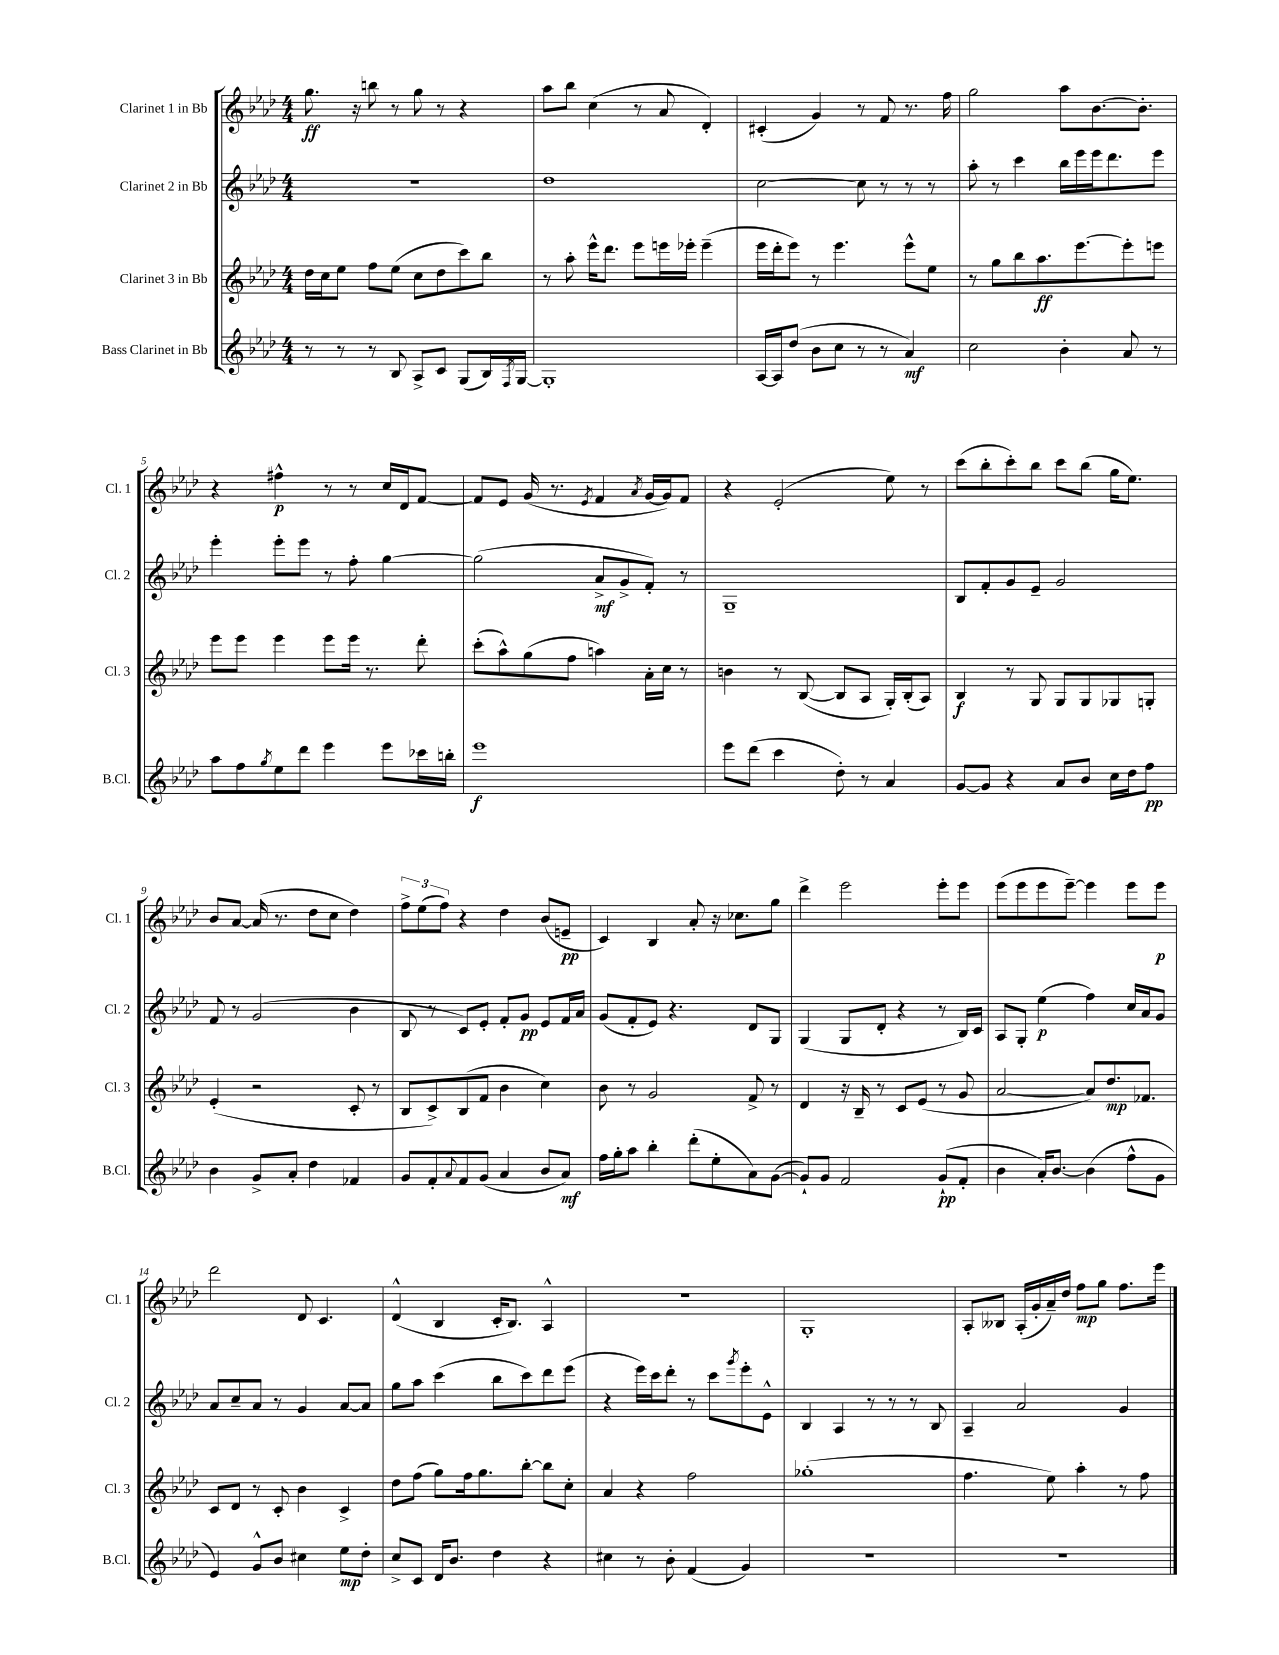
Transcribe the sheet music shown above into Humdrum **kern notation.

**kern	**kern	**kern	**kern
*staff4	*staff3	*staff2	*staff1
*clefG2	*clefG2	*clefG2	*clefG2
*k[b-e-a-d-]	*k[b-e-a-d-]	*k[b-e-a-d-]	*k[b-e-a-d-]
*M4/4	*M4/4	*M4/4	*M4/4
8r	16dd-	1r	8.gg
.	16cc	.	.
8r	8ee-	.	.
.	.	.	16r
8r	8ff	.	8bb
8B-	(8ee-	.	8r
8A-^	8cc	.	8gg
8c	8dd-	.	8r
(8G	8ccc)	.	4r
16B-)	8bb-	.	.
8qF	.	.	.
[16G	.	.	.
=	=	=	=
1G']	8r	1dd-	8aa-
.	8aa-'	.	8bb-
.	16eee-^^	.	(4cc
.	8.ddd-	.	.
.	8eee-	.	8r
.	16eee	.	8a-
.	16eee-'	.	.
.	(4eee-~	.	4d-')
=	=	=	=
[16A-	16eee-	[2cc	(4c#'
16A-]	16ddd-'	.	.
(8dd-	8eee-)	.	.
8b-	8r	.	4g)
8cc	4.eee-	.	.
8r	.	8cc]	8r
8r	.	8r	8f
4a-)	8eee-^^	8r	8.r
.	8ee-	8r	.
.	.	.	16ff
=	=	=	=
2cc	8r	8aa-'	2gg
.	8gg	8r	.
.	8bb-	4ccc	.
.	8.aa-	.	.
4b-'	.	16bb-	8aa-
.	[8.eee-	16eee-	.
.	.	16eee-	[8.b-
.	.	8.ddd-	.
8a-	8eee-']	.	.
.	.	.	8.b-']
8r	8eee	8eee-	.
=	=	=	=
8aa-	8eee-	4eee-'	4r
8ff	8eee-	.	.
8qgg	.	.	.
8ee-	4eee-	8eee-'	4ff#^^
8ddd-	.	8eee-	.
4eee-	8eee-	8r	8r
.	16eee-	8ff'	8r
.	8.r	.	.
8eee-	.	[4gg	16cc
.	.	.	16d-
16ccc-	8ddd-'	.	[8f
16bb'	.	.	.
=	=	=	=
1eee-	(8ccc'	(2gg]	8f]
.	8aa-^^)	.	8e-
.	(8gg	.	(16g
.	.	.	8.r
.	8ff	.	.
.	.	.	8qe-
.	4aa)	8a-^	4f
.	.	8g^	.
.	.	.	8qa-
.	16a-'	8f')	[16g
.	16cc	.	16g])
.	8r	8r	8f
=	=	=	=
8eee-	4b	1G~	4r
(8ddd-	.	.	.
4ccc	8r	.	(2e-'
.	([8B-	.	.
8dd-')	8B-]	.	.
8r	8A-	.	.
4a-	16G')	.	8ee-)
.	(16B-'	.	.
.	8A-)	.	8r
=	=	=	=
[8g	4B-	8B-	(8ccc
8g]	.	8f'	8bb-'
4r	8r	8g	8ccc')
.	8G	8e-~	8bb-
8a-	8G	2g	8ccc
8b-	8G	.	(8bb-
16cc	8G-	.	16gg
16dd-	.	.	8.ee-)
8ff	8G'	.	.
=	=	=	=
4b-	(4e-'	8f	8b-
.	.	8r	[8a-
8g^	2r	(2g	(16a-]
.	.	.	8.r
8a-'	.	.	.
4dd-	.	.	8dd-
.	.	.	8cc
4f-	8c'	4b-	4dd-)
.	8r	.	.
=	=	=	=
8g	8B-	8B-	12ff^
.	.	.	(12ee-
8f'	8c^)	8r	.
.	.	.	12ff)
8qqa-	.	.	.
8f	(8B-	8c)	4r
(8g	8f	8e-'	.
4a-	4b-	8f'	4dd-
.	.	8g	.
8b-	4cc)	8e-	(8b-
8a-)	.	16f	8e~
.	.	16a-	.
=	=	=	=
16ff	8b-	(8g	4c)
16gg'	.	.	.
8aa-	8r	8f'	.
4bb-'	2g	8e-)	4B-
.	.	4.r	.
(8ddd-'	.	.	8a-'
8ee-'	.	.	16r
.	.	.	8.cc-
8a-)	8f^	8d-	.
([8g	8r	8G	8gg
=	=	=	=
8g`])	4d-	(4G	4ddd-^
8g	.	.	.
2f	16r	8G	2eee-
.	16B-~	.	.
.	8r	8d-'	.
.	8c	4r	.
.	(8e-	.	.
(8g`	8r	8r	8eee-'
8f'	8g	16B-)	8eee-
.	.	16c	.
=	=	=	=
4b-	[2a-	8A-	(8eee-
.	.	8G'	8eee-
16a-')	.	(4ee-	8eee-
[8.b-	.	.	.
.	.	.	[8eee-~)
(4b-]	8a-])	4ff)	4eee-]
.	8.dd-	.	.
8ff^^	.	16cc	8eee-
.	8.f-	16a-	.
8g	.	8g	8eee-
=	=	=	=
4e-)	8c	8a-	2ddd-
.	8d-	8cc~	.
8g^^	8r	8a-	.
8b-	8c'	8r	.
4cc#	4b-	4g	8d-
.	.	.	4.c
8ee-	4c^	[8a-	.
8dd-'	.	8a-]	.
=	=	=	=
8cc^	8dd-	8gg	(4d-^^
8c	(8ff	8aa-	.
16d-	8gg)	(4ccc	4B-
8.b-	.	.	.
.	16ff	.	.
.	8.gg	.	.
4dd-	.	8bb-	16c'
.	.	.	8.B-)
.	[8bb-'	8ccc)	.
4r	8bb-]	8ddd-	4A-^^
.	8cc'	(8eee-	.
=	=	=	=
4cc#	4a-	4r	1r
8r	4r	16eee-)	.
.	.	16ccc	.
8b-'	.	8ddd-'	.
(4f	2ff	8r	.
.	.	8ccc	.
.	.	8qggg	.
4g)	.	8eee-'	.
.	.	8e-^^	.
=	=	=	=
1r	(1gg-'	4B-	1G'
.	.	4A-	.
.	.	8r	.
.	.	8r	.
.	.	8r	.
.	.	8B-	.
=	=	=	=
1r	4.ff	4A-~	8A-'
.	.	.	8B--
.	.	2a-	(16A-'
.	.	.	16g'
.	8ee-)	.	16a-~)
.	.	.	16dd-
.	4aa-'	.	8ff
.	.	.	8gg
.	8r	4g	8.ff
.	8ff	.	.
.	.	.	16eee-
==	==	==	==
*-	*-	*-	*-
